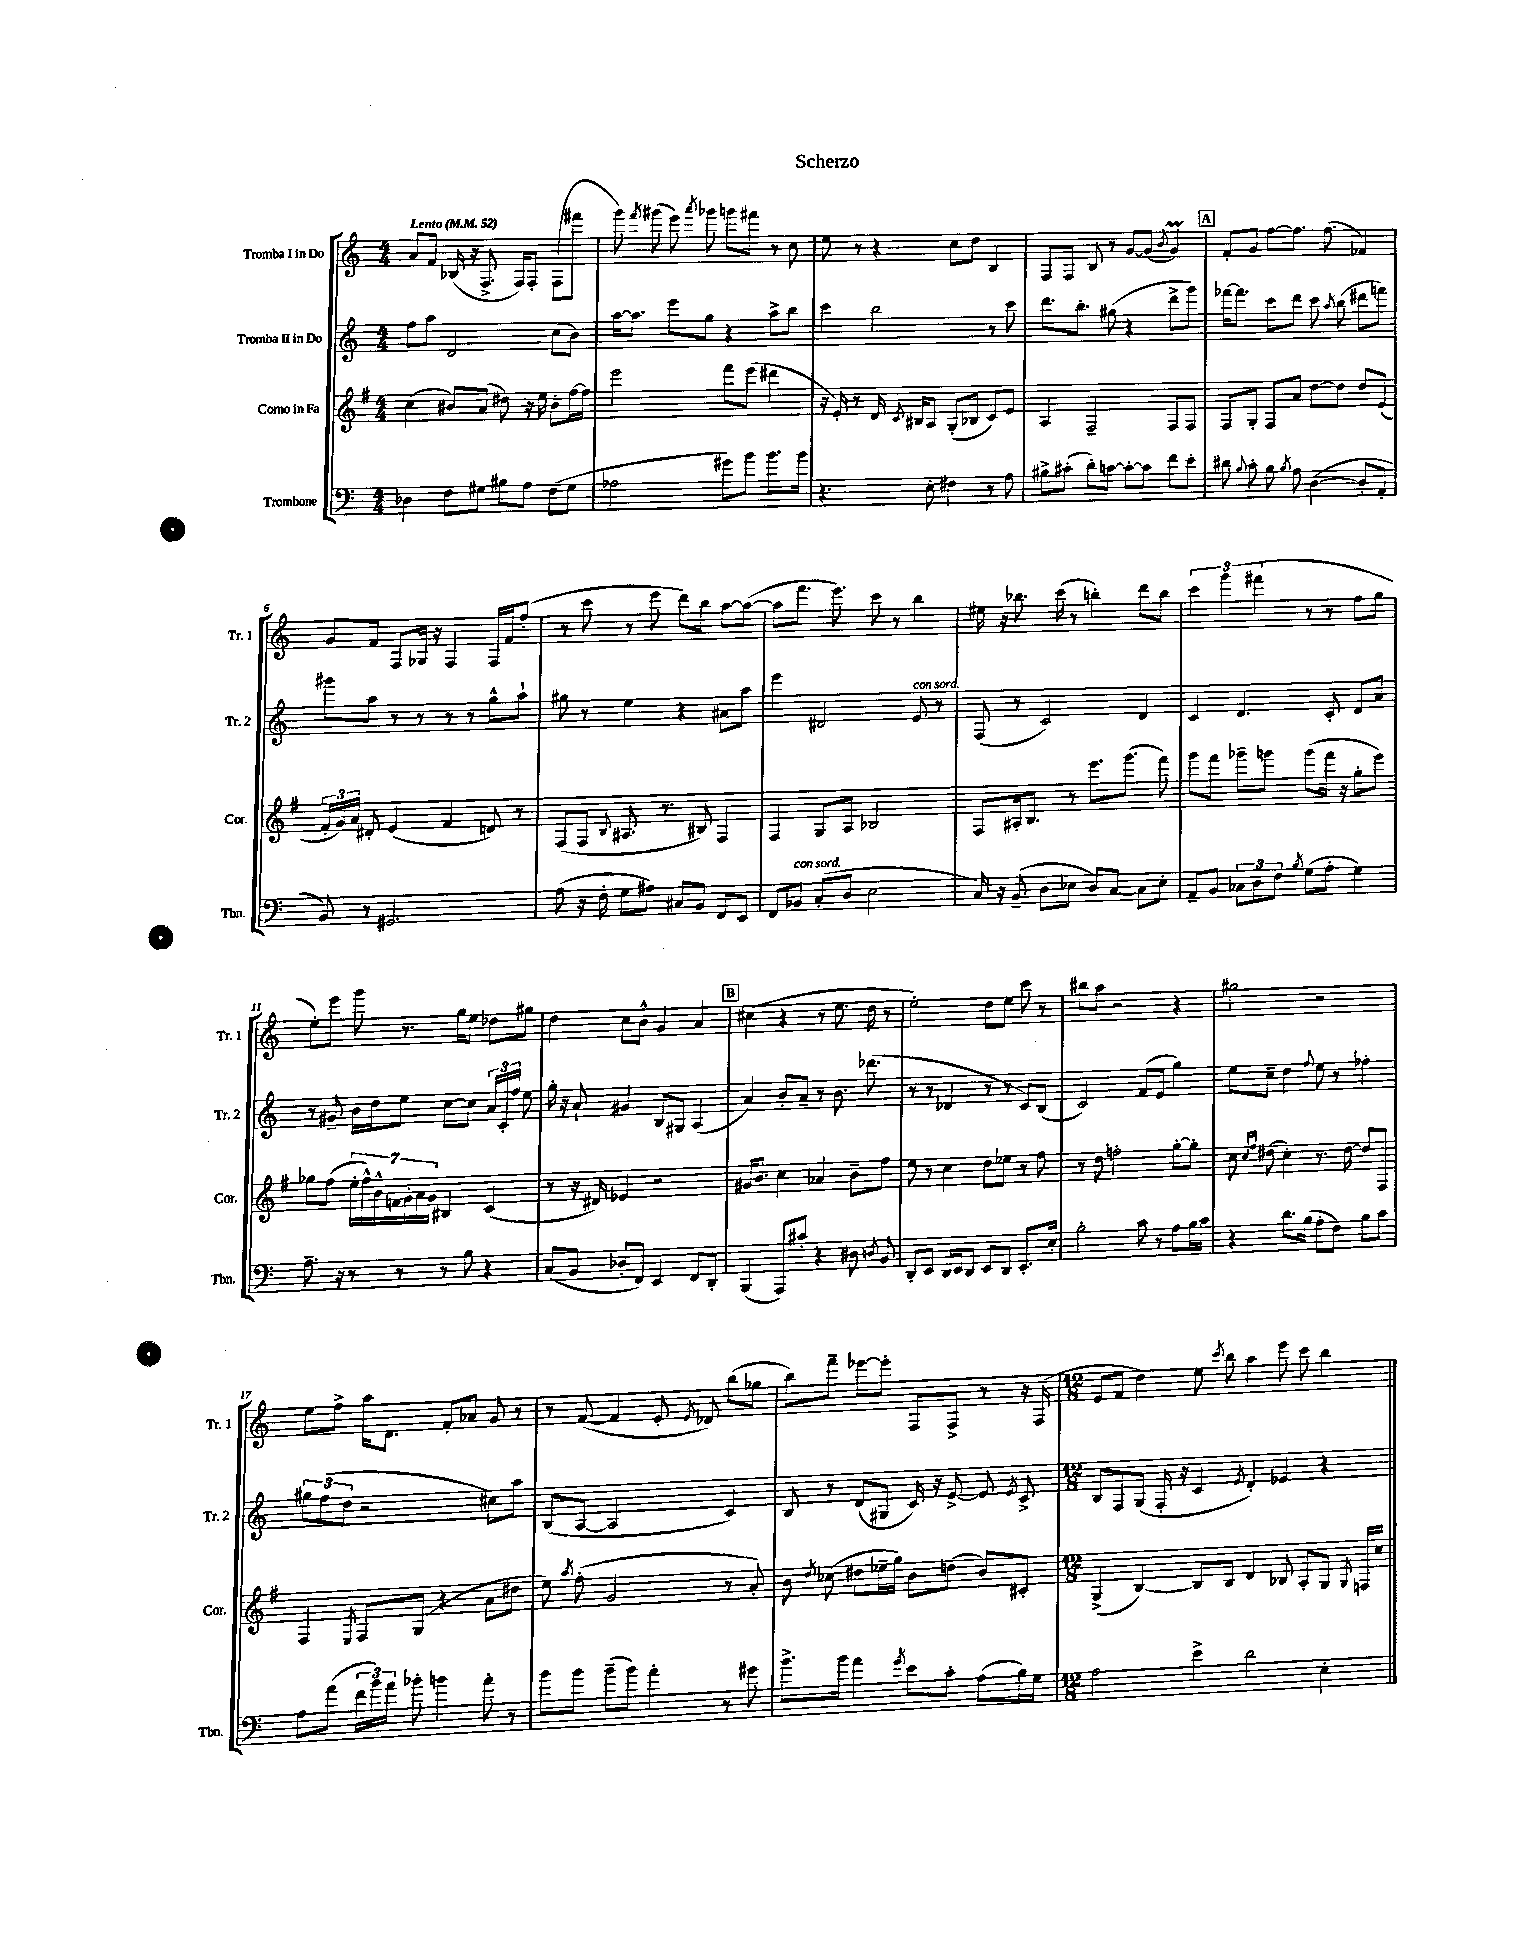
\header { title = "Scherzo" }
<<
\new StaffGroup <<
\new Staff = "s0" \with { instrumentName = "Tromba I in Do" shortInstrumentName = "Tr. 1" } {
    \clef treble \key c \major \numericTimeSignature \time 4/4 \tempo "Lento" 4 = 52
    \autoBeamOff a'8[ f'8] bes16( r16 f8.-> f16[) f8]-. f8[( fis'''8] |
    g'''8) \acciaccatura { f'''8 } gis'''8( e'''8) \acciaccatura { a'''8 } ges'''8 g'''8[ fis'''8] r8 c''8 |
    e''8 r8 r4 c''8[ d''8] b4 |
    f8[ f8] b8 r8 g'8[~ g'8]( \acciaccatura { b'8 } g'4\prall) |
    \mark \markup { \box "A" } f'8[-. g'8] f''8[~ f''8.] f''8.( fes'4) |
    g'8[ f'8] f8[ ges16] r16 f4 f16[ f'16 f''8]-.( |
    r8 c'''8 r8 e'''8 d'''8[) b''8] a''8[~ a''8]~( |
    a''8[ f'''8.] e'''8.) c'''8 r8 b''4 |
    eis''16 r16 bes''8. c'''16( r8 b''4-.) d'''8[ b''8] |
    \tuplet 3/2 { c'''4 g'''4 fis'''4( } r8 r8 f''8[ g''8] |
    e''8[-.) e'''8] g'''8 r8. g''16[ e''8] des''8[ gis''8] |
    d''4 c''8[ b'8]-^ g'4 a'4 |
    \mark \markup { \box "B" } cis''4( r4 r8 e''8. d''16 r8 |
    e''2-.) d''8[ e''8] c'''8 r8 |
    bis''8[ a''8] r2 r4 |
    gis''2 r2 |
    e''8[ f''8]-> a''16[ d'8.] f'8[-. aes'8] g'8 r8 |
    r8 f'8~( f'4 e'8-. \acciaccatura { e'8 } des'8) b''8[( ges''8] |
    b''8[) f'''8]-- ees'''8[~ ees'''8]-. f8[ f8]-> r8 r16 f16( |
    \numericTimeSignature \time 12/8 e'8[ f'8] d''4) e''8 \acciaccatura { c'''8 } b''8 a''4 e'''8 c'''8 b''4 \bar "|." |
}
\new Staff = "s1" \with { instrumentName = "Tromba II in Do" shortInstrumentName = "Tr. 2" } {
    \clef treble \key c \major \numericTimeSignature \time 4/4
    \autoBeamOff f''8[ a''8] d'2 c''8[( b'8]) |
    a''16[~ a''8.] e'''8[ g''8] r4 a''8[-> b''8] |
    c'''4 b''2 r8 c'''8 |
    d'''8.[ b''8.]-. gis''8( r4 d'''8[-> g'''8]) |
    \mark \markup { \box "A" } fes'''16[~ fes'''8.] c'''8[ d'''8] c'''8 \acciaccatura { a''8 } b''8( dis'''8[ f'''8]) |
    gis'''8[ a''8] r8 r8 r8 r8 g''8[-^ a''8]-! |
    gis''8 r8 e''4 r4 ais'8[ a''8] |
    e'''4 dis'2 e'8^\markup { \italic "con sord." } r8 |
    f8( r8 c'2) d'4 |
    c'4 d'4. c'8-. d'8[ a'8] |
    r8 gis'8-- b'16[ d''16 e''8] c''8[~ c''8] \tuplet 3/2 { a'16[ c'16-. f''16] } e''8 |
    g''16-. r16 a'8-! gis'4 b8[ gis8] a4( |
    \mark \markup { \box "B" } a'4) b'8[-. a'8]-- r8 b'8. des'''8.( |
    r8 r8 des'4 r8 r8 c'8[) b8]( |
    c'2) f'8[( e'8] g''4) |
    e''8[ c''8]-- d''4 \appoggiatura { f''8 } e''8 r8 fes''4-. |
    \tuplet 3/2 { gis''8[ f''8( d''8] } r2 cis''8[) a''8] |
    b8[( a8]~ a2 c'4) |
    b8 r8 d'8[( gis8] c'16) r16 e'8~-> e'8 \acciaccatura { e'8 } c'8-> |
    \numericTimeSignature \time 12/8 b8[ f8 g8]( f16-. r16 c'4 \acciaccatura { e'8 } d'4-.) ees'4 r4 \bar "|." |
}
\new Staff = "s2" \with { instrumentName = "Corno in Fa" shortInstrumentName = "Cor." } {
    \clef treble \key g \major \numericTimeSignature \time 4/4
    \autoBeamOff c''4( bis'8[) a'8]( dis''8) r16 e''16 bis'8[-. fis''16~ fis''16] |
    e'''2 fis'''8[ e'''8]( dis'''4 |
    r16 e'16-.) r8 d'16 \acciaccatura { c'8 } bis16[ a8] g8[-.( bes8] c'8[) e'8] |
    a4 fis2-- fis8[ fis8] |
    \mark \markup { \box "A" } fis8[ g8]-. fis8[ a'8] d''8[~ d''8] d''8[ e'8]( |
    \tuplet 3/2 { fis'16[-. g'16) a'16] } dis'8-. e'4( fis'4 d'8) r8 |
    fis8[( fis8] \appoggiatura { b8 } ais8. r8. bis8) fis4 |
    fis4 g8[ a8] bes2 |
    fis8[ ais16-. b8.] r8 e'''8.[ g'''8.]( fis'''8) |
    g'''8[ fis'''8] ges'''8[-- g'''8] g'''8[( fis'''16] r16 g''8[-. e'''8]) |
    ges''8[ fis''8]( \tuplet 7/4 { e''16[-. fis''16-^) b'16-^ f'16 g'16-. a'16 g'16] } bis4 c'4( |
    r8 r16 dis'16) ees'4 r2 |
    \mark \markup { \box "B" } gis'16[ b'8.] c''4 aes'4 b'8[-- fis''8] |
    e''8 r8 c''4 d''8[ ees''8] r8 fis''8 |
    r8 d''8 f''2-. g''8[~-. g''8]-. |
    c''8 \grace { c''16[ fis''16] } dis''8( c''4-.) r8. dis''16~ dis''8[ fis8] |
    fis4 \acciaccatura { e8 } fis8[ g8]( r4 a'8[ dis''8] |
    e''8) \acciaccatura { a''8 } fis''8-.( g'2 r8 a'8-.) |
    b'8 \acciaccatura { d''8 } ces''8( dis''8[ ees''16-- g''16]) b'8[ d''8]( b'8[) cis'8]-. |
    \numericTimeSignature \time 12/8 g4->( b4~) b8[ b8] d'4 bes8 a8[-. g8] \acciaccatura { g8 } f16[ c''16] \bar "|." |
}
\new Staff = "s3" \with { instrumentName = "Trombone" shortInstrumentName = "Tbn." } {
    \clef bass \key c \major \numericTimeSignature \time 4/4
    \autoBeamOff des4 f8[ gis8] bis8[ a8] f8[( gis8] |
    aes2 gis'8[) b'8] b'8.[ b'16] |
    r4. e8-. fis4 r8 a8 |
    bis8[-> cis'8]-.( d'8[-.) c'8]~ c'8[~-. c'8] f'8[ e'8]-. |
    \mark \markup { \box "A" } dis'8 \appoggiatura { b8 } c'8-. b8 \acciaccatura { b8 } a8 d4~( d8[-. a,8]-. |
    b,8) r8 gis,2. |
    a8( r16 f16-. g8[ ais8]) cis8[ b,8] f,8[ e,8] |
    f,8[ bes,8]^\markup { \italic "con sord." } c8[-.( d8] e2 |
    c16) r16 b,8--( d8[ ees8] d8[) c8]~ c8[ ees8]-. |
    a,8[-- b,8] \tuplet 3/2 { ces8[ d8 f8] } \acciaccatura { b8 } g8[( a8]-. g4) |
    a8.-- r16 r8 r8 r8 b8 r4 |
    c8[( b,8] des8[-. f,8]) e,4 f,8[ d,8]-. |
    \mark \markup { \box "B" } b,,4( a,,8[) cis'8]-. r4 dis8 \acciaccatura { d8 } b,8 |
    d,8[-. e,8] d,16[ e,16 d,8] e,8[ d,8] e,8.[-. e16]-. |
    b2-. c'8 r8 a8[ b16 c'16] |
    r4 d'8.[ b16]( a8[-. f8]) b8[ c'8] |
    a8[ a'8]( \tuplet 3/2 { f'16[ b'16) a'16] } bes'8-. b'4 a'8-. r8 |
    b'8[ b'8] b'8[--( b'8]) a'4-. r8 gis'8 |
    b'8.[-> b'16] a'4 \acciaccatura { g'8 } e'8[ c'8]-. a8[( b16) g16] |
    \numericTimeSignature \time 12/8 a2 e'4-> d'2 e4-. \bar "|." |
}
>>
>>
